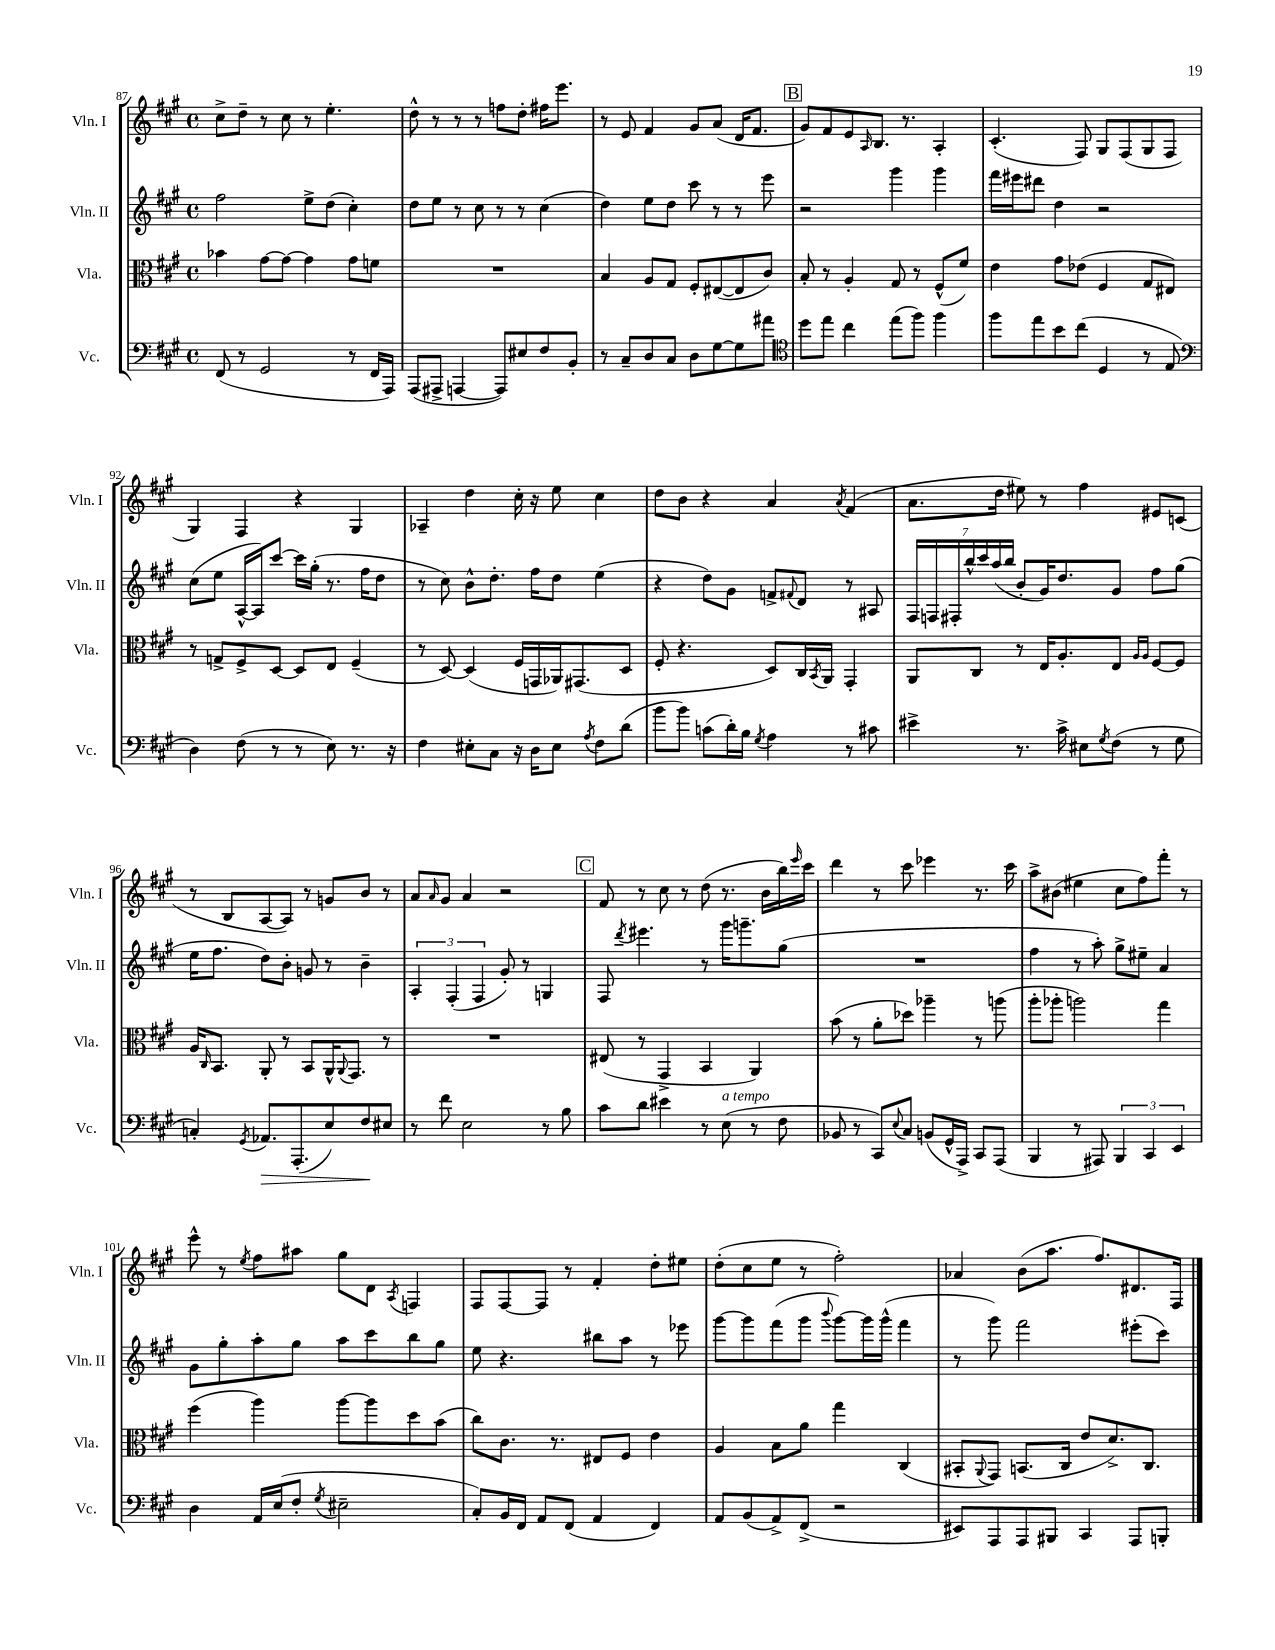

**kern	**kern	**kern	**kern
*staff4	*staff3	*staff2	*staff1
*clefF4	*clefC3	*clefG2	*clefG2
*k[f#c#g#]	*k[f#c#g#]	*k[f#c#g#]	*k[f#c#g#]
*M4/4	*M4/4	*M4/4	*M4/4
*met(c)	*met(c)	*met(c)	*met(c)
(8FF#	4b-	2ff#	8cc#^
8r	.	.	8dd~
2GG#	[8g#	.	8r
.	8g#_	.	8cc#
.	4g#]	8ee^	8r
.	.	(8dd	4.ee'
8r	8g#	4cc#')	.
16FF#	8f	.	.
16AAA)	.	.	.
=	=	=	=
(8AAA	1r	8dd	8dd^^
8AAA#^	.	8ee	8r
[4AAA	.	8r	8r
.	.	8cc#	8r
8AAA])	.	8r	8ff
8E#	.	8r	8dd'
8F#	.	(4cc#	16ff#
.	.	.	8.eee
8BB'	.	.	.
=	=	=	=
8r	4B	4dd)	8r
8C#~	.	.	8e
8D	8A	8ee	4f#
8C#	8G#	8dd	.
8D	8F#'	8ccc#	8g#
[8G#	([8E#	8r	(8a
8G#]	8E#]	8r	16d
.	.	.	8.f#
8a#	8c#)	8eee	.
=	=	=	=
*clefC4	*	*	*
8dd	8B'	2r	8g#)
8ee	8r	.	8f#
4cc#	4A'	.	8e
.	.	.	16qqA
.	.	.	8.B
(8ee	8G#	4ggg#	.
.	.	.	8.r
8ff#)	8r	.	.
4ff#	(8F#^^	4ggg#	4A'
.	8f#)	.	.
=	=	=	=
8ff#	4e	16fff#	(4.c#'
.	.	16eee#	.
8ee	.	8ddd#	.
8b	8g#	4dd	.
(8cc#	(8e-	.	8F#)
4D	4F#	2r	8G#
.	.	.	(8F#
8r	8G#	.	8G#
8E	8E#)	.	8F#
=	=	=	=
*clefF4	*	*	*
4D)	8r	(8cc#	4G#)
.	8G^	8ee	.
(8F#	8F#^	[16A^^	4F#
.	.	16A])	.
8r	[8D	[8ccc#	.
8r	8D]	16ccc#]	4r
.	.	(16gg#'	.
8E)	8E	8.r	.
8.r	(4F#~	.	4G#
.	.	16ff#	.
.	.	8dd	.
16r	.	.	.
=	=	=	=
4F#	8r	8r	4A-~
.	[8D)	8cc#)	.
8E#'	(4D]	8b^^	4dd
8C#	.	8.dd'	.
16r	16F#	.	16cc#'
16D	16GG	16ff#	16r
8E#	16AA-)	8dd	8ee
.	(8.GG#	.	.
8qA	.	.	.
8F#	.	(4ee	4cc#
(8d	8D	.	.
=	=	=	=
8b	8F#'	4r	8dd
8b)	4.r	.	8b
(8c	.	8dd)	4r
16d')	.	8g#	.
16B	.	.	.
8qG#	.	.	.
4A	8D)	8f^	4a
.	.	8qqf#	.
.	16C#	8d	.
.	8qBB	.	.
.	16AA	.	.
.	.	.	8qa
8r	4GG#'	8r	(4f#
8c#	.	8A#	.
=	=	=	=
4e#^	8AA	28F#	8.a
.	.	28F	.
.	.	28F#'	.
.	.	28bb^^	.
.	8C#	.	.
.	.	28ccc#	.
.	.	(28aa	.
.	.	.	16dd
.	.	28bb	.
8.r	8r	8b'	8ee#)
.	16E	16g#)	8r
16c#^	8.A'	8.dd	.
8E#	.	.	4ff#
8qG#	.	.	.
(8F#	8E	8g#	.
.	16qqA	.	.
.	16qqA	.	.
8r	[8F#	8ff#	8e#
8G#	8F#]	(8gg#	(8c
=	=	=	=
4C')	16A	16ee	8r
.	16qqC#	.	.
.	8.BB	8.ff#	.
.	.	.	8B
8qGG#	.	.	.
8.AA-	8AA'	8dd)	[8A
.	8r	8b'	8A])
(8.AAA'	.	.	.
.	8BB	8g	8r
8E)	16AA^^	8r	8g
.	8qqAA	.	.
.	8.GG#	.	.
8F#	.	4b~	8b
8E#	8r	.	8r
=	=	=	=
8r	1r	6A'	8a
.	.	.	16qqa
8f#	.	.	8g#
.	.	(6F#'	.
2E	.	.	4a
.	.	6F#	.
.	.	8g#')	2r
.	.	8r	.
8r	.	4G	.
8B	.	.	.
=	=	=	=
8c#	(8E#	8F#	8f#
.	.	8qddd	.
8d	8r	4.eee#	8r
4e#	4GG#^	.	8cc#
.	.	.	8r
8r	4BB	8r	(8dd
(8E	.	16ggg#	8.r
.	.	8.ggg~	.
8r	4AA)	.	.
.	.	.	16b
8F#	.	(8gg#	16bb)
.	.	.	16qqeee
.	.	.	16ccc#
=	=	=	=
8BB-	(8b	1r	4ddd
8r	8r	.	.
8CC#)	8a'	.	8r
8qqE	.	.	.
8C#	8dd-)	.	8ccc#
(8BB	4aa-~	.	4eee-
16GG#^^	.	.	.
16AAA^)	.	.	.
8CC#	8r	.	8.r
(8AAA	(8aa	.	.
.	.	.	16ccc#
=	=	=	=
4BBB	8aa'	4ff#	8aa^
.	8aa-'	.	(8b#
8r	2aa)	8r	4ee#
8AAA#)	.	8aa')	.
6BBB	.	8gg#^	8cc#
.	.	8ee#~	8ff#)
6CC#	.	.	.
.	4gg#	4a	8fff#'
6EE	.	.	.
.	.	.	8r
=	=	=	=
4D	(4ff#	8g#	8eee^^
.	.	8gg#'	8r
.	.	.	8qee
16AA	4aa)	8aa'	8ff#
(16E	.	.	.
8F#'	.	8gg#	8aa#
8qG#	.	.	.
2E#~	[8aa	8aa	8gg#
.	8aa]	8ccc#	8d
.	.	.	8qA
.	8dd	8bb	4F
.	(8b	8gg#	.
=	=	=	=
8C#')	8cc#)	8ee	8F#
16BB	8.c#	4.r	[8F#
16FF#	.	.	.
8AA	.	.	8F#]
.	8.r	.	.
(8FF#	.	.	8r
4AA	8E#	8bb#	4f#'
.	8F#	8aa	.
4FF#)	4e	8r	8dd'
.	.	8eee-	8ee#
=	=	=	=
8AA	4A	[8ggg#	(8dd'
(8BB	.	8ggg#]	8cc#
8AA^)	8B	(8fff#	8ee
(8FF#^	8a	8ggg#	8r
.	.	8qqbbb	.
2r	4gg#	[8ggg#)	2ff#')
.	.	16ggg#]	.
.	.	(16ggg#^^	.
.	(4C#	4fff#	.
=	=	=	=
8EE#)	8BB#'	8r	4a-
.	8qqAA	.	.
8AAA	8GG#)	8ggg#)	.
8AAA	(8.BB	2fff#	(8b
8BBB#	.	.	8.aa
.	16C#	.	.
4CC#	8e	.	.
.	.	.	8.ff#)
.	8.d^)	.	.
8AAA	.	(8eee#'	8.d#
.	8.C#	.	.
8BBB'	.	8ccc#)	.
.	.	.	16F#
==	==	==	==
*-	*-	*-	*-
